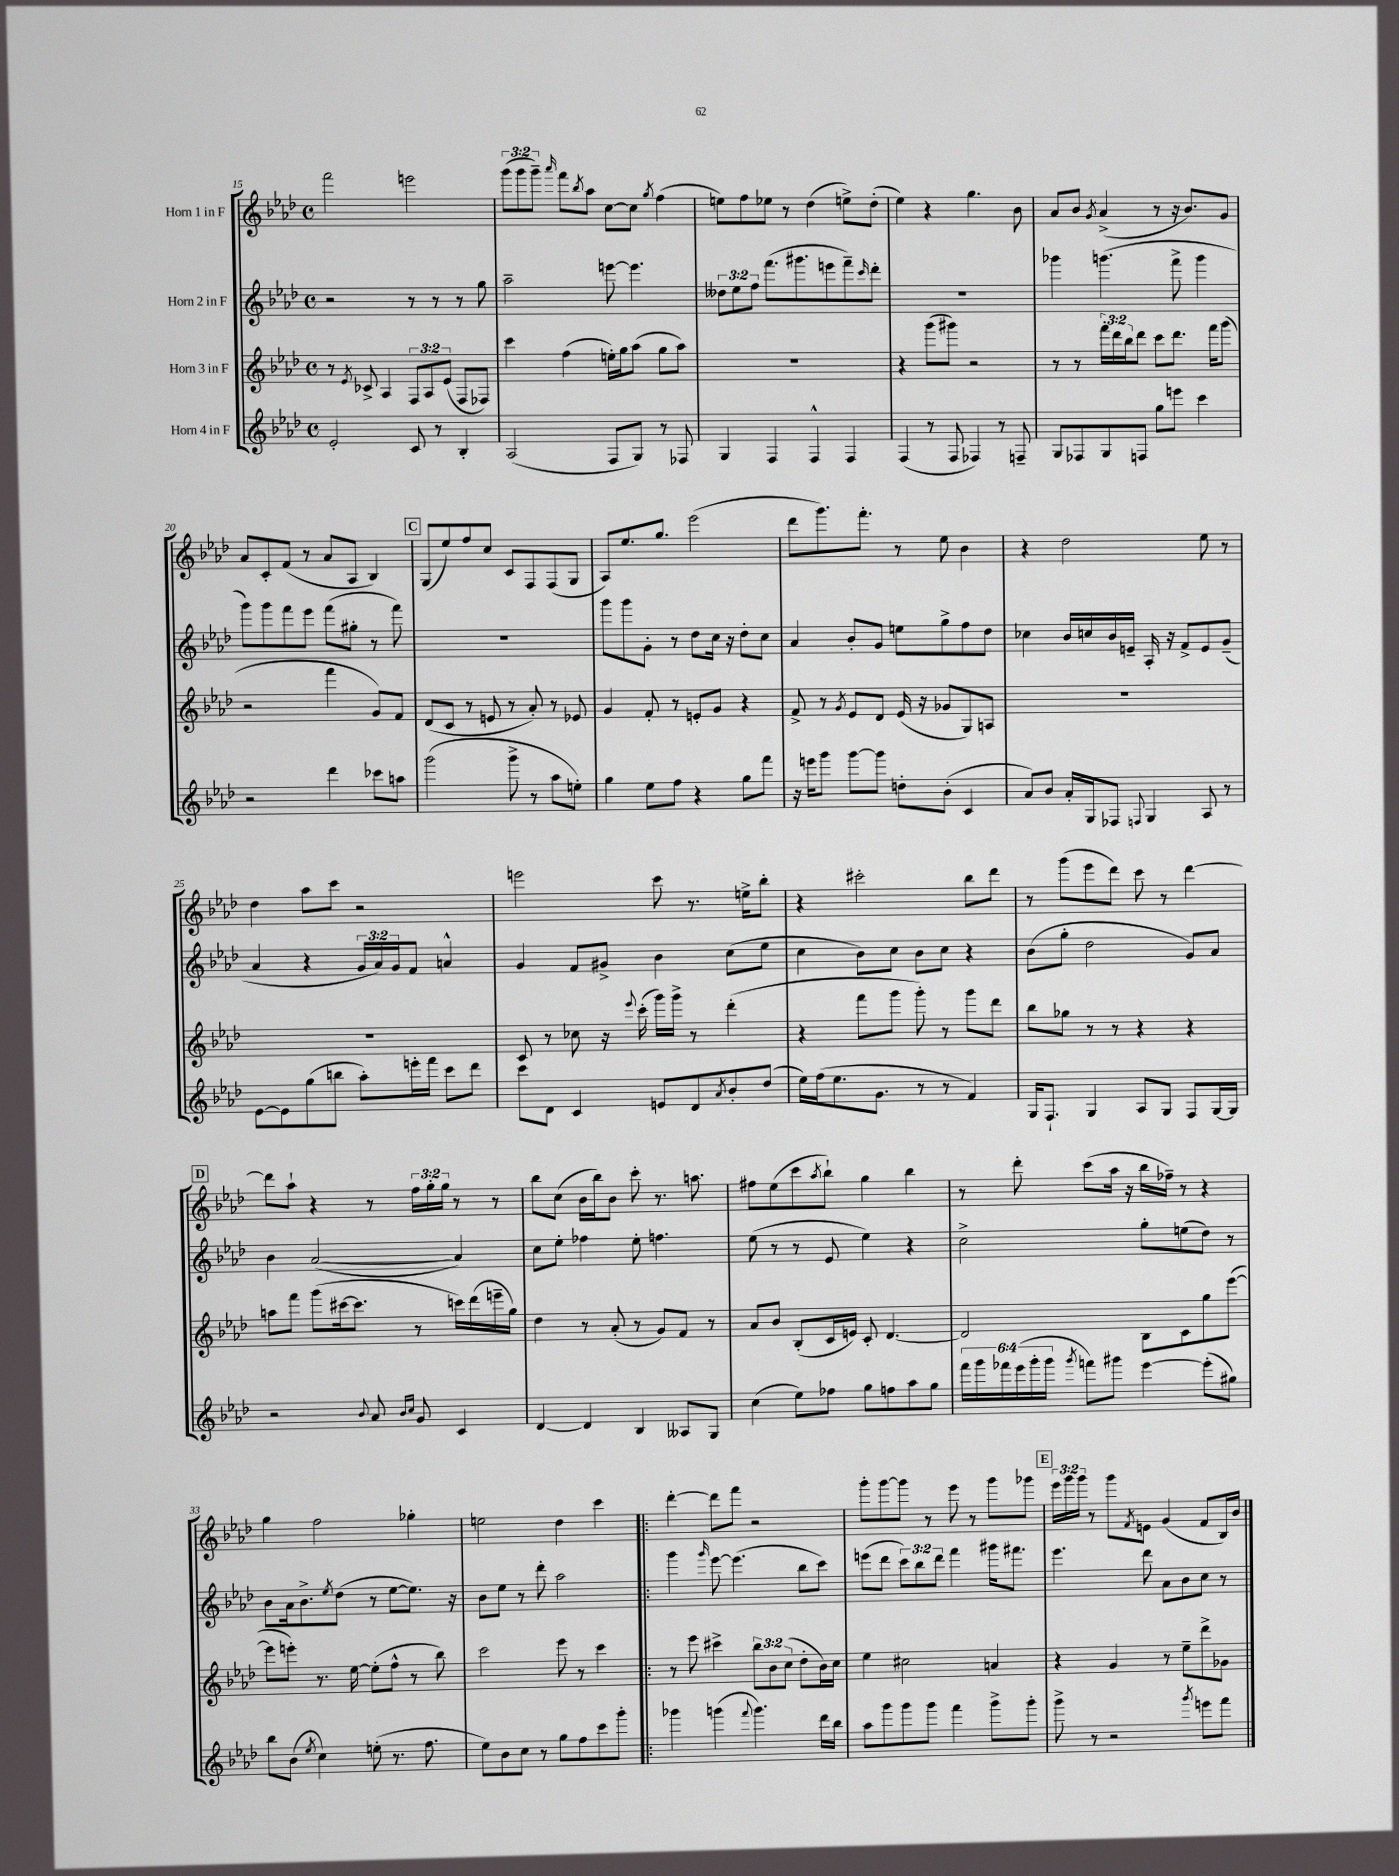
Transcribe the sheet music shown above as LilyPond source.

<<
\new StaffGroup <<
\new Staff = "s0" \with { instrumentName = "Horn 1 in F" } {
    \clef treble \key aes \major \defaultTimeSignature \time 4/4 \override Staff.TupletNumber.text = #tuplet-number::calc-fraction-text
    f'''2 e'''2 |
    \tuplet 3/2 { g'''8( g'''8 g'''8--) } \grace { aes'''16 } f'''8 \acciaccatura { bes''8 } aes''8 c''8~ c''8 \acciaccatura { g''8 } f''4( |
    e''8) f''8 ees''8 r8 des''4( e''8->) des''8-.( |
    ees''4) r4 g''4. bes'8 |
    aes'8 bes'8 \acciaccatura { g'8 } aes'4->( r8 r16 bes'8.) g'8 |
    aes'8 c'8-. f'8( r8 aes'8 aes8 bes4) |
    \mark \markup { \box "C" } g8( ees''8) f''8 c''8 c'8 f8 f8( g8 |
    aes8) ees''8. g''8. ees'''2( |
    des'''8 g'''8.) f'''8.-. r8 ees''8 bes'4 |
    r4 des''2 ees''8 r8 |
    des''4 aes''8 c'''8 r2 |
    e'''2 c'''8 r8. e''16-> bes''8-. |
    r4 cis'''2-. bes''8 des'''8 |
    r8 g'''8( ees'''8 des'''8) c'''8 r8 des'''4~ |
    \mark \markup { \box "D" } des'''8 aes''8-! r4 r8 \tuplet 3/2 { f''16 g''16-. g''16 } r8 r8 |
    bes''8 c''8( bes'16 bes''16) bes'8 c'''8-. r8. a''8. |
    fis''8 ees''8( c'''8 \acciaccatura { aes''8 } bes''8-!) g''4 bes''4 |
    r8 des'''8-. c'''8( aes''16 r16 bes''16 fes''16--) r8 r4 |
    g''4 f''2 ges''4-. |
    e''2 des''4 c'''4 |
    \bar ".|:" des'''4~-. des'''8 f'''8 r2 |
    g'''8-. g'''8~ g'''8 r8 ees'''8 r8 g'''8 ges'''8 |
    \mark \markup { \box "E" } \tuplet 3/2 { ees'''16 g'''16 g'''16 } r8 g'''8 \acciaccatura { f'8 } e'8 g'4( f'8 bes16) bes'16 \bar "|." |
}
\new Staff = "s1" \with { instrumentName = "Horn 2 in F" } {
    \clef treble \key aes \major \defaultTimeSignature \time 4/4 \override Staff.TupletNumber.text = #tuplet-number::calc-fraction-text
    r2 r8 r8 r8 g''8 |
    aes''2-- e'''8~ e'''4. |
    \tuplet 3/2 { deses''8 ees''8 f''8 } f'''8.( gis'''8. e'''8 f'''8--) \grace { c'''16 } des'''8-. |
    R1 |
    ges'''4 g'''4.( f'''8-> g'''4 |
    g'''8) g'''8 f'''8 ees'''8 f'''8( gis''8-. r8 f'''8) |
    \mark \markup { \box "C" } R1 |
    g'''8 g'''8 g'8-. r8 des''8 c''16 r16 des''8-. c''8 |
    aes'4 bes'8-. g'8 e''8 g''8-> f''8 des''8 |
    ces''4 bes'16 c''16 bes'16 e'16-- aes16-. r16 f'8-> e'8 g'8--( |
    aes'4 r4 \tuplet 3/2 { g'16 aes'16) g'16 } f'8 a'4-^ |
    g'4 f'8 gis'8-> bes'4 c''8( ees''8 |
    c''4 bes'8) c''8 bes'8 c''8 r4 |
    bes'8( g''8-. des''2 g'8) aes'8 |
    \mark \markup { \box "D" } bes'4 aes'2~( aes'4) |
    c''8 ees''8-. fes''4 ees''8-. f''4. |
    ees''8( r8 r8 ees'8 ees''4) r4 |
    c''2-> g''8-. e''8( des''8) r8 |
    bes'8 aes'16 bes'8.-> \acciaccatura { ees''8 } des''8( r8 ees''8~ ees''8.) r16 |
    bes'8 ees''8 r8 des'''8-. aes''2 |
    \bar ".|:" g'''4 \grace { g'''16 } ees'''8~ ees'''4.( bes''8 c'''8) |
    e'''8( des'''8 \tuplet 3/2 { c'''8) bes''8 des'''8 } f'''4 gis'''16 fis'''8. |
    \mark \markup { \box "E" } ees'''4. des'''8 aes'8 bes'8 c''8 r8 \bar "|." |
}
\new Staff = "s2" \with { instrumentName = "Horn 3 in F" } {
    \clef treble \key aes \major \defaultTimeSignature \time 4/4 \override Staff.TupletNumber.text = #tuplet-number::calc-fraction-text
    r8 \acciaccatura { ees'8 } ces'8-> aes4 \tuplet 3/2 { f8 aes8 ees'8( } f8 fes8) |
    c'''4 f''4( e''16-.) g''16 aes''8( g''8 aes''8) |
    R1 |
    r4 g'''8( gis'''8) r2 |
    r8 r8 \tuplet 3/2 { f'''16-. des'''16 bes''16 } des'''8 c'''8 des'''8. f'''16 g'''8( |
    r2 f'''4 g'8) f'8 |
    \mark \markup { \box "C" } des'8( c'8 r8 e'8 r8 aes'8-.) r8 ees'8 |
    g'4 f'8-. r8 e'8-. g'8 r4 |
    f'8-> r8 \acciaccatura { g'8 } ees'8 des'8 ees'16( r16 ges'8 g8) a8 |
    R1 |
    R1 |
    c'8 r8 ces''8 r16 \appoggiatura { ees'''8 } c'''16-.( g'''16) g'''16-> r8 des'''4-.( |
    r4 f'''8 g'''8 g'''8-.) r8 g'''8 des'''8 |
    bes''8 ges''8 r8 r8 r4 r4 |
    \mark \markup { \box "D" } a''8 f'''8 g'''8( cis'''16~ cis'''8. r8 c'''16) des'''16( e'''16-- g''16) |
    des''4 r8 aes'8-.( r8 g'8) f'8 r8 |
    aes'8 bes'8 bes8-.( c'16 e'16) c'8-. des'4.~ |
    des'2 bes8 c'8 g''8 ees'''8~( |
    ees'''8 e'''8-.) r8. ees''16~ ees''8-.( f''8-^ r8 bes''8) |
    c'''2 ees'''8 r8 c'''4 |
    \bar ".|:" r8 ees'''8 cis'''4-> \tuplet 3/2 { bes''8 bes'8 c''8( } des''8-. bes'16) c''16 |
    ees''4 cis''2 a'4 |
    \mark \markup { \box "E" } r4 g'4 r8 ees''8-- des'''8-> ges'8 \bar "|." |
}
\new Staff = "s3" \with { instrumentName = "Horn 4 in F" } {
    \clef treble \key aes \major \defaultTimeSignature \time 4/4 \override Staff.TupletNumber.text = #tuplet-number::calc-fraction-text
    ees'2-. c'8 r8 bes4-. |
    aes2( f8 g8) r8 fes8 |
    g4 f4 f4-^ f4 |
    f4( r8 f8 fes4) r8 f8-- |
    g8 fes8 g8 f8 g''8 e'''8 c'''4 |
    r2 des'''4 ces'''8 a''8 |
    \mark \markup { \box "C" } g'''2( g'''8-> r8 aes''8 e''8-.) |
    g''4 ees''8 f''8 r4 g''8 f'''8 |
    r16 e'''16 g'''8 g'''8~ g'''8 d''8-. bes'8-.( c'4 |
    aes'8) bes'8 aes'16-. g16 fes8 \appoggiatura { f8 } g4 aes8 r8 |
    ees'8~ ees'8 g''8( b''8 aes''8-.) e'''16-. f'''16 c'''8 des'''8 |
    c'''8 des'8 c'4 e'8 des'8 \acciaccatura { aes'8 } bes'8-. des''8( |
    ees''16) f''16( ees''8. g'8. r8 r8 f'4) |
    g16 f8.-! g4 aes8 g8 f8 g16~ g16 |
    \mark \markup { \box "D" } r2 \appoggiatura { bes'8 } aes'8 \grace { bes'16 c''16 } g'8 c'4 |
    des'4~ des'4 bes4 aeses8 g8 |
    c''4( ees''8) fes''8 g''8 f''8 aes''8 g''8 |
    \tuplet 6/4 { f'''16 g'''16 fes'''16 ees'''16( g'''16-. g'''16 } \acciaccatura { g'''8 } f'''8) gis'''8 ees'''4~ ees'''8-.( gis''8) |
    bes''8 bes'8( \acciaccatura { ees''8 } c''4) e''8-.( r8. f''8. |
    ees''8) bes'8 c''8 r8 g''8 f''8 c'''8 g'''8-. |
    \bar ".|:" ges'''4 g'''4( \appoggiatura { f'''8 } g'''4.) des'''16 bes''16 |
    aes''8 g'''8 g'''8 g'''8 f'''4 g'''8-> g'''8-. |
    \mark \markup { \box "E" } g'''8-> r8 r2 \acciaccatura { g'''8 } e'''8 f'''8 \bar "|." |
}
>>
>>
\layout { \context { \Score currentBarNumber = #15 } }
